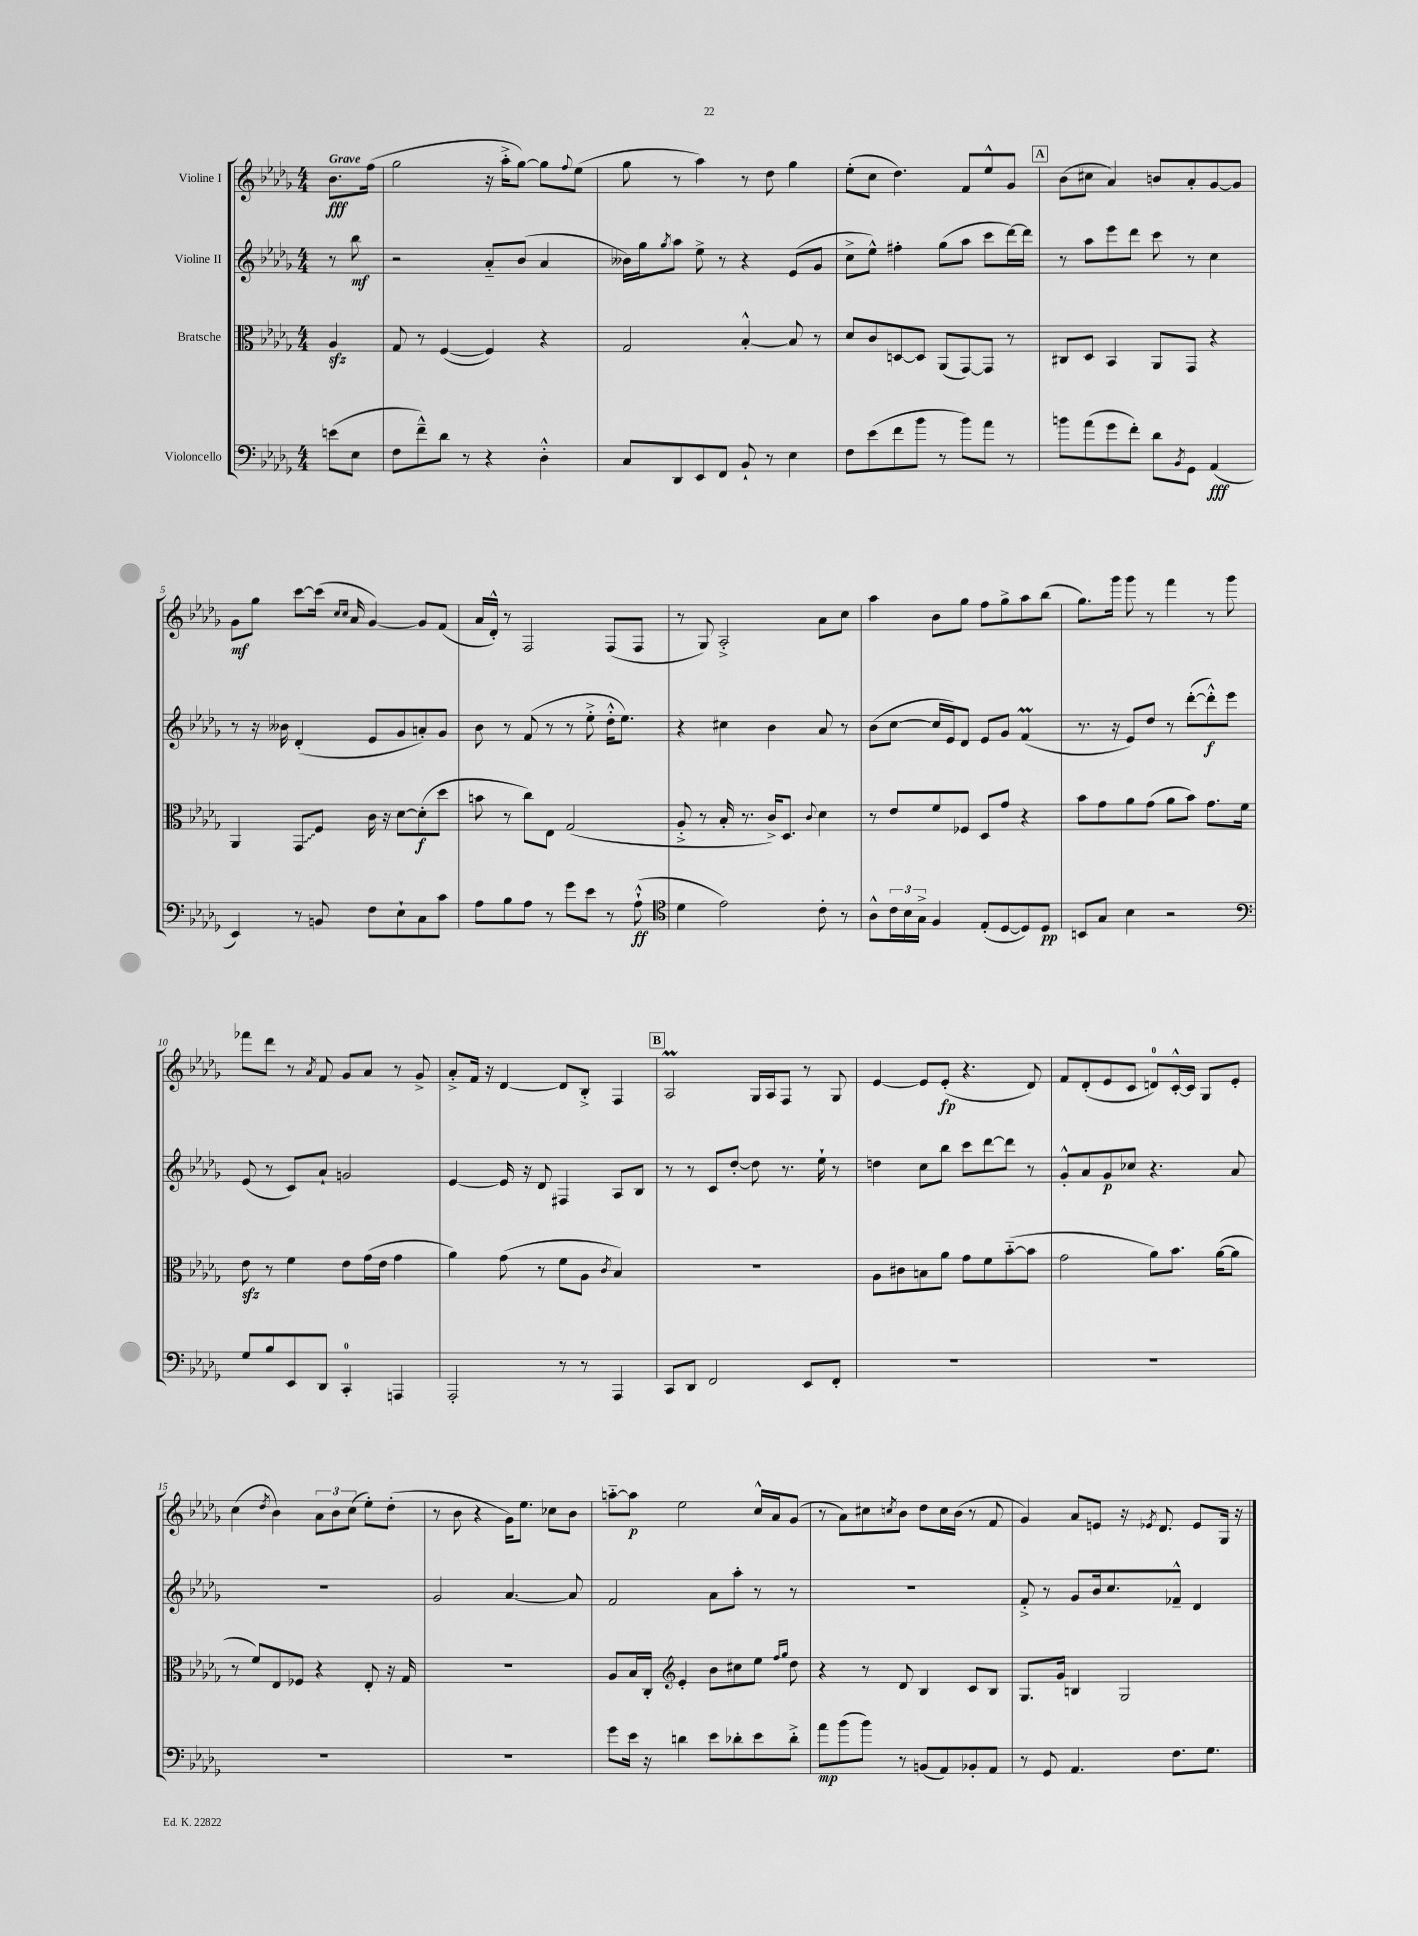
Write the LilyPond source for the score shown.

<<
\new StaffGroup <<
\new Staff = "s0" \with { instrumentName = "Violine I" } {
    \clef treble \key des \major \numericTimeSignature \time 4/4 \partial 4 \tempo "Grave"
    bes'8.\fff f''16( |
    ges''2 r16 aes''16-.-> ges''8~) ges''8 \appoggiatura { f''8 } ees''8( |
    ges''8 r8 aes''4) r8 des''8 ges''4 |
    ees''8-.( c''8 des''4.) f'8 ees''8-^ ges'8 |
    \mark \markup { \box "A" } bes'8( cis''8 aes'4) b'8 aes'8-. ges'8~ ges'8 |
    ges'8\mf ges''8 c'''8~ c'''16( \grace { c''16 c''16 } aes'16 ges'4~) ges'8 f'8( |
    aes'16 des'16-.-^) r8 f2 f8( f8 |
    r8 ges8) aes2-.-> aes'8 c''8 |
    aes''4 bes'8 ges''8 f''8 ges''8-> aes''8 bes''8( |
    ges''8.) ges'''16 ges'''8 r8 f'''4 r8 ges'''8 |
    fes'''8 des'''8 r8 \acciaccatura { aes'8 } f'8 ges'8 aes'8 r8 ges'8-> |
    aes'8-.-> f'16 r16 des'4~ des'8 bes8-.-> f4 |
    \mark \markup { \box "B" } aes2\prall ges16 aes16 f8 r8 ges8 |
    ees'4~ ees'8 ees'8-.\fp( r4. des'8) |
    f'8 des'8-.( ees'8 c'8 d'8-0) c'16~-.-^ c'16 ges8 ees'8-. |
    c''4( \acciaccatura { des''8 } bes'4) \tuplet 3/2 { aes'8 bes'8 c''8( } ees''8-.) des''8-.( |
    r8 bes'8 r4 ges'16) ees''8. ces''8 bes'8 |
    a''8~-_ a''8\p ees''2 c''16-^ aes'16 ges'8( |
    r8 aes'8) cis''8 \acciaccatura { c''8 } bes'8 des''8 c''16 bes'16( r8 f'8 |
    ges'4) aes'8 e'8 r16 \acciaccatura { ees'8 } des'8. ees'8 ges16 r16 \bar "|." |
}
\new Staff = "s1" \with { instrumentName = "Violine II" } {
    \clef treble \key des \major \numericTimeSignature \time 4/4 \partial 4
    r8 bes''8\mf |
    r2 aes'8-_ bes'8( aes'4 |
    beses'16) ges''16 \acciaccatura { ges''8 } aes''8 ees''8-> r8 r4 ees'8( ges'8 |
    c''8-> ees''8-^) fis''4-. ges''8( aes''8 c'''8 des'''16~) des'''16 |
    \mark \markup { \box "A" } r8 aes''8 ees'''8 des'''8 c'''8 r8 c''4 |
    r8 r16 beses'16 des'4-.( ees'8 ges'8 a'8-.) ges'8 |
    bes'8 r8 f'8( r8 r8 ees''8-.-> des''16-.-^ ees''8.) |
    r4 cis''4 bes'4 aes'8 r8 |
    bes'8( c''8~ c''16 ees'16) des'8 ees'8 ges'8 f'4\prall( |
    r8. r16 ees'8) des''8 r8 des'''8~-.( des'''8-.-^\f) ees'''8 |
    ees'8( r8 c'8) aes'8-! g'2 |
    ees'4~ ees'16 r16 des'8 fis4 aes8 bes8 |
    \mark \markup { \box "B" } r8 r8 c'8 des''8~-. des''8 r8. ees''16-! r8 |
    d''4 c''8 bes''8 c'''8 des'''8~ des'''8 r8 |
    ges'8-.-^ aes'8 ges'8\p ces''8 r4. aes'8 |
    R1 |
    ges'2 aes'4.~ aes'8 |
    f'2 aes'8 aes''8-. r8 r8 |
    R1 |
    f'8-.-> r8 ges'8 bes'16 c''8. fes'8---^ des'4 \bar "|." |
}
\new Staff = "s2" \with { instrumentName = "Bratsche" } {
    \clef alto \key des \major \numericTimeSignature \time 4/4 \partial 4
    aes4\sfz |
    ges8 r8 f4~( f4) r4 |
    ges2 bes4~-.-^ bes8 r8 |
    des'8 c'8 d8~ d8 aes,8( ges,8~) ges,8 r8 |
    \mark \markup { \box "A" } cis8 des8 bes,4 aes,8 ges,8 r4 |
    aes,4 \once \override Glissando.style = #'zigzag ges,8\glissando f8 c'16 r16 des'8~ des'8-.\f( des''8 |
    b'8 r8 c''8) ees8 ges2( |
    aes8-.-> r8 bes16-. r8. c'16->) des8. \appoggiatura { c'8 } des'4 |
    r8 ees'8 f'8 fes8 des8 ges'8 r4 |
    bes'8 ges'8 aes'8 ges'8( aes'8 bes'8) ges'8. f'16 |
    ees'8\sfz r8 f'4 ees'8 ges'16( ees'16 ges'4 |
    aes'4) ges'8( r8 f'8 aes8 \acciaccatura { c'8 } bes4) |
    \mark \markup { \box "B" } R1 |
    aes8 cis'8 b8 aes'8 ges'8 f'8 bes'8~-_( bes'8 |
    ges'2 aes'8) bes'8. aes'16~( aes'8 |
    r8 f'8) ees8 fes8 r4 ees8-. r16 ges16 |
    R1 |
    aes8 bes16 c16-. \clef treble ees'4-. bes'8 cis''8 ees''8 \grace { f''16 ges''16 } des''8 |
    r4 r8 des'8 bes4 c'8 bes8 |
    ges8. ges'16 b4 ges2 \bar "|." |
}
\new Staff = "s3" \with { instrumentName = "Violoncello" } {
    \clef bass \key des \major \numericTimeSignature \time 4/4 \partial 4
    e'8( ees8 |
    f8 f'8---^) des'8 r8 r4 des4-.-^ |
    c8 des,8 ees,8 f,8 bes,8-! r8 ees4 |
    f8 ees'8( f'8 bes'8 r8 bes'8) aes'8 r8 |
    \mark \markup { \box "A" } b'8 aes'8( ges'8 f'8-.) des'8 \acciaccatura { bes,8 } ges,8 aes,4\fff( |
    ees,4) r8 b,8 f8 ees8-! c8 c'8 |
    aes8 bes8 aes8 r8 ges'8 ees'8 r8 aes8-!-^\ff( |
    \clef tenor des'4 ees'2) c'8-. r8 |
    aes8-^ \tuplet 3/2 { c'16 bes16 ges16-> } f4 ees8-.( des8~ des8) des8\pp |
    b,8 ges8 bes4 r2 |
    \clef bass ges8 bes8 ees,8 des,8 c,4-0-. a,,4 |
    aes,,2-. r8 r8 aes,,4 |
    \mark \markup { \box "B" } c,8 des,8 f,2 ees,8 f,8-. |
    R1 |
    R1 |
    R1 |
    R1 |
    ges'8 ees'16 r16 d'4 ees'8 des'8-. ees'8 des'8-.-> |
    aes'8\mp bes'8( bes'8) r8 b,8( aes,8) bes,8-. aes,8 |
    r8 ges,8 aes,4. f8. ges8. \bar "|." |
}
>>
>>
